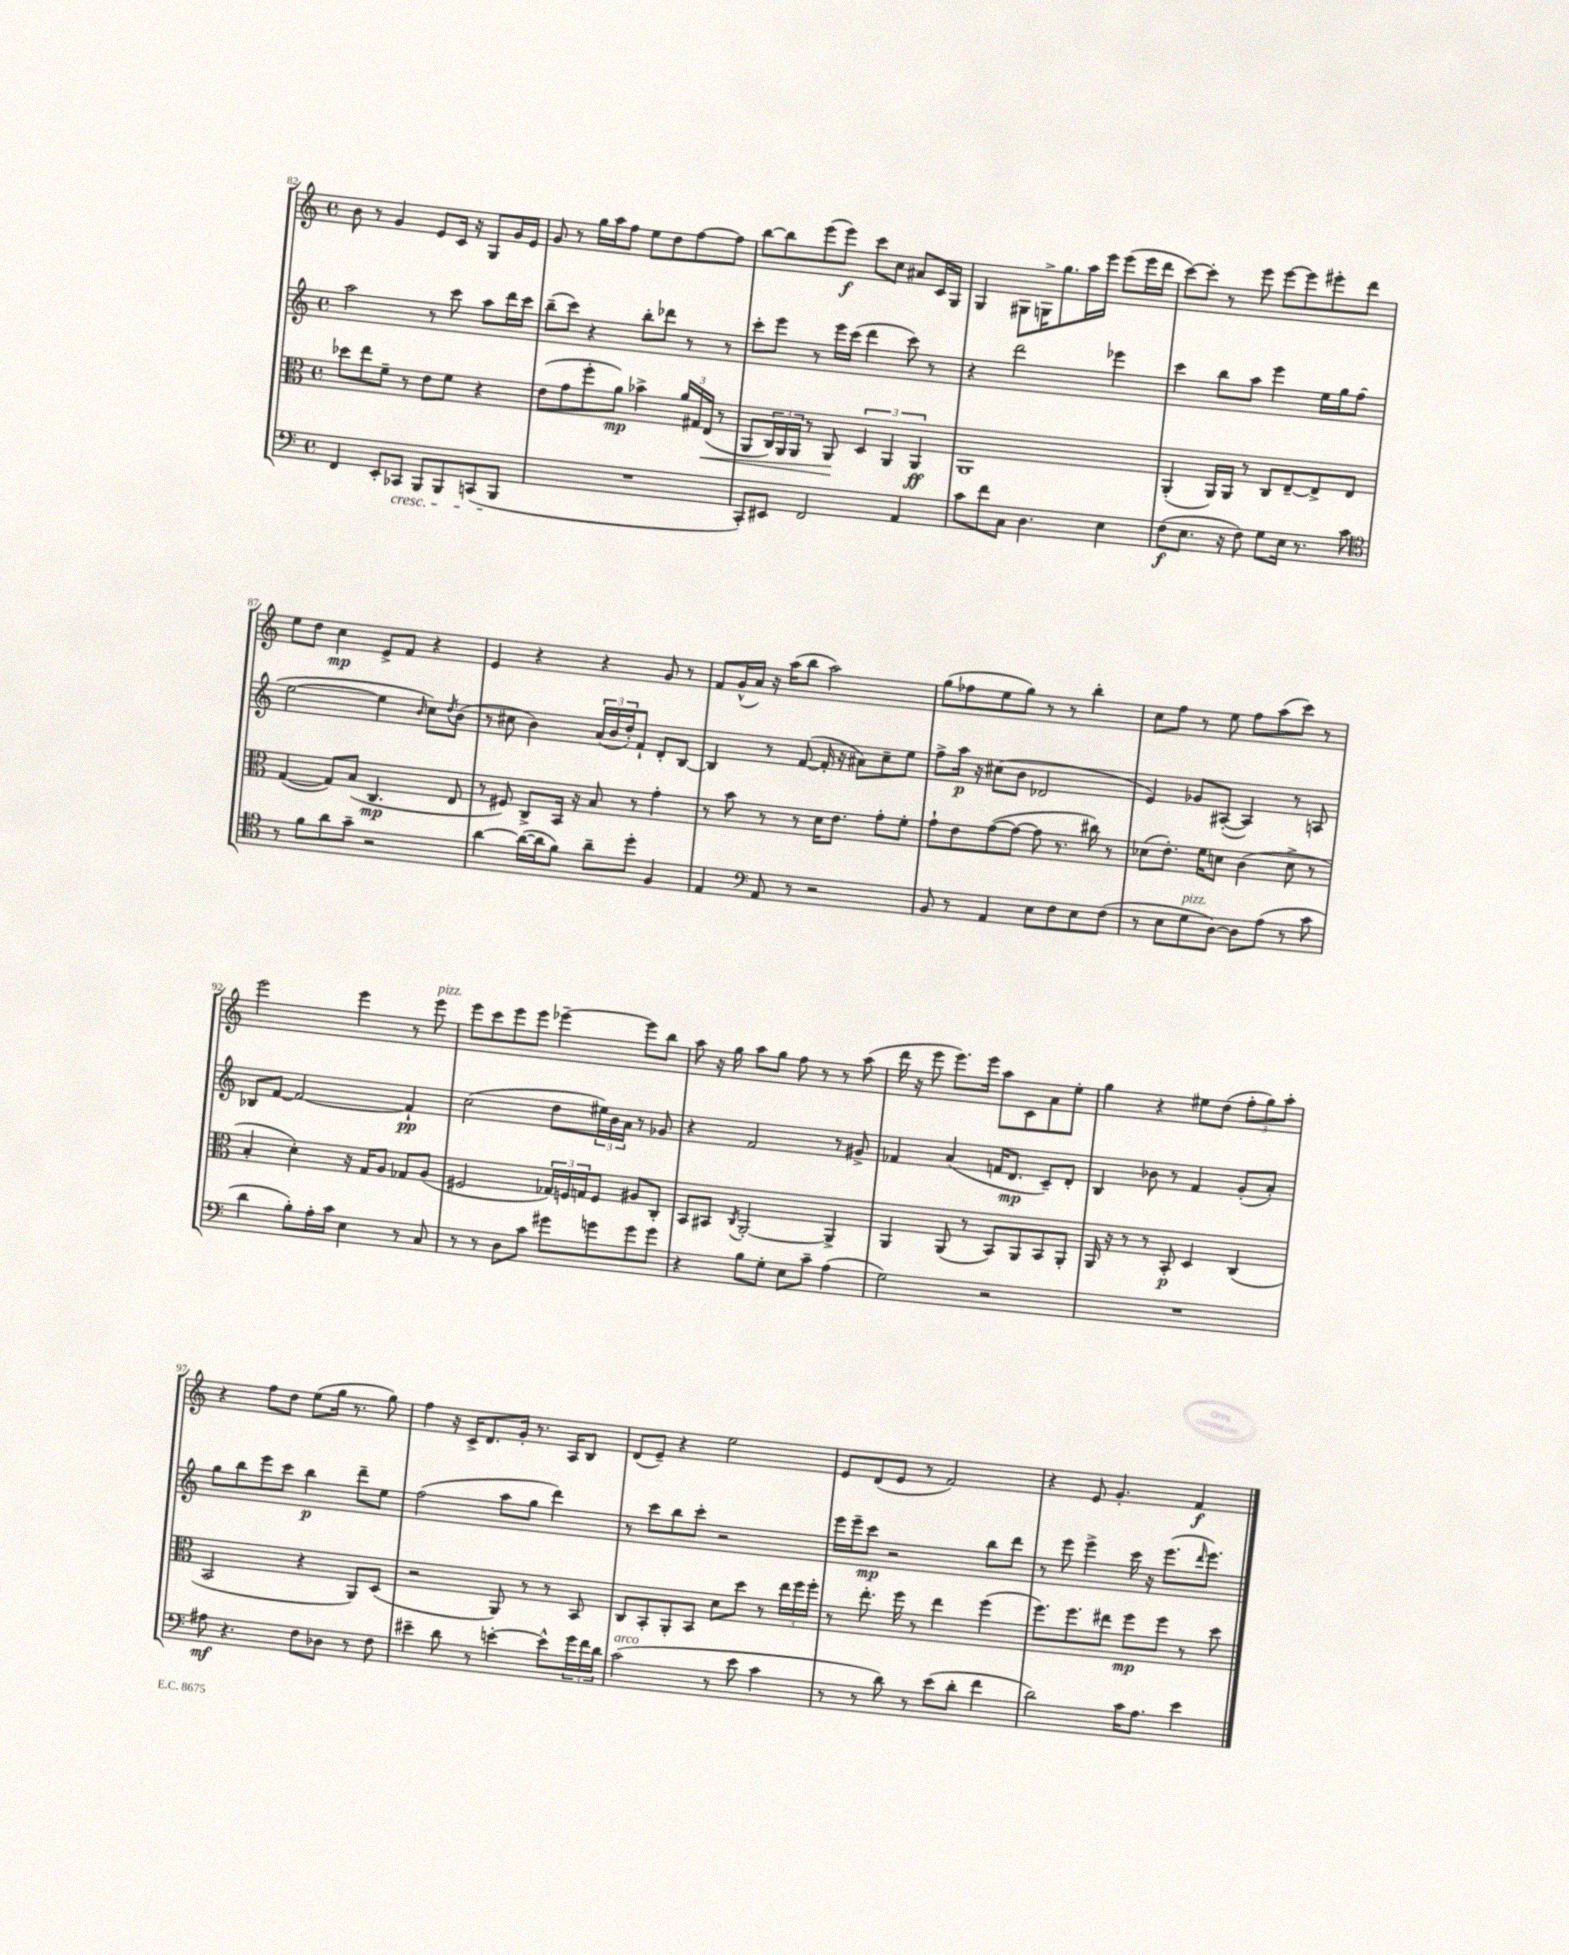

**kern	**kern	**kern	**kern
*staff4	*staff3	*staff2	*staff1
*clefF4	*clefC3	*clefG2	*clefG2
*k[]	*k[]	*k[]	*k[]
*M4/4	*M4/4	*M4/4	*M4/4
*met(c)	*met(c)	*met(c)	*met(c)
4FF/	8dd-\L	2aa\	8b\
.	8ee\	.	8r
8EE'/L	8f~\J	.	4g/
8CC-/J	8r	.	.
8BBB/L	8e\L	8r	8e/L
8BBB/	8f\J	8ccc\	16c/Jk
.	.	.	16r
(8CC/	4r	8aa\L	8G/L
8BBB/J	.	16ddd\L	16g/L
.	.	16ccc\JJ	16e/JJ
=	=	=	=
1r	(8e\L	(8bb~\L	8g/
.	8g\	8ccc\J)	8r
.	8ff'\	4r	16gg\LL
.	.	.	16aa\J
.	8a\J)	.	8ff\J
.	4b-^\	8bb'\L	8ee\L
.	.	8ddd-\J	8dd\
.	24a/LL	8r	[8ff\
.	24G#/	.	.
.	(24E/JJ	.	.
.	8r	8r	8ff\]J
=	=	=	=
8CC'/L)	8AA/L	8ccc'\L	[8bb\L
8EE#/J	24C/L)	8eee\J	8bb\]
.	24AA/	.	.
.	24AA/JJ	.	.
2FF/	8r	8r	(8eee\
.	8AA/	16eee\LL	8eee\J)
.	.	(16ccc\JJ	.
.	6D/	4ddd\	8ccc\L
.	.	.	8cc\J
.	6AA/	.	.
4AA/	.	8ccc\)	8a#/L
.	6AA/	.	.
.	.	8r	16c/L
.	.	.	16G/JJ
=	=	=	=
8c\L	1AA	4r	4G/
8f\	.	.	.
8C\J	.	2ddd\	8G#\L
4.D\	.	.	16G^\K
.	.	.	8.gg\
.	.	.	16aa\L
.	.	.	16eee\JJ
4E\	.	4eee-\	(8eee\L
.	.	.	16eee\L
.	.	.	16ddd\JJ
=	=	=	=
(8F\L	(4AA'/	4ccc\	[8ccc\L)
8.E\J	.	.	8ccc'\]J
.	16AA/LL)	8bb\L	8r
16r	16AA/JJ	.	.
8F\)	8r	8aa\J	8eee\
8G\L	8C/L	4eee\	[8eee\L
16E\Jk	[8E~/	.	8eee\]
8.r	.	.	.
.	8E^/]	16ee\LL	8eee#'\
.	.	16gg\J	.
8c\	8E/J	(8ff\J	8ddd\J
=	=	=	=
*clefC4	*	*	*
8r	([4G/	[2ee\	8ee\L
8f\L	.	.	8dd\J
8a\	8G/]L)	.	4cc\
8g~\J	(8B/J	.	.
2r	4.C/	4ee\]	8e^/L
.	.	.	8f/J
.	.	16qqb/	.
.	.	8cc\L)	4r
.	.	8qdd/	.
.	8E/	(8b\J	.
=	=	=	=
[4a\	8r	8r	4e/
.	8F#/)	8cc#\	.
(16a\_LL	8C^/L	4b\)	4r
16a\]J	.	.	.
8f\J)	16BB/Jk	.	.
.	16r	.	.
8a~\L	8B/	(24a/LL	4r
.	.	24b/	.
.	.	24dd'/J)	.
8dd'\J	8r	8f`/J	.
4F/	4g'\	8d'/L	8g/
.	.	[8B/J	8r
=	=	=	=
4E/	8r	4B/]	8f/L
.	8b\	.	(16g^^/L
.	.	.	16a/JJ)
*clefF4	*	*	*
8AA/	8r	8r	16r
.	.	.	(16aa\LK
8r	8r	([8f/	8bb\J
2r	16d\LK	16f'/]	2aa\)
.	8.e\J	16r	.
.	.	8a#\L)	.
.	8g'\L	8cc~\	.
.	8f'\J	8ee\J	.
=	=	=	=
8BB/	8g`\L	8ff^\L	(8gg\L
8r	8e\	16aa\Jk	8ff-\
.	.	16r	.
4AA/	([8g\	(8cc#\L	8ee\
.	8g\_J	8b\J	8gg\J)
8E\L	8g\]	2d-/	8r
8F\	8.r	.	8r
8E\	.	.	4bb'\
.	16cc#\)	.	.
(8F\J	8r	.	.
=	=	=	=
8r	(8d-\L	4e/)	8cc\L
8E\L	8.e'\J)	.	8ff\J
8G\	.	8g-/L	8r
.	16f\LK	.	.
[8D\J)	8d\J	([8A#'/J	8ee\
8D\]L	(4c\	4A#/])	8ff\L
(8A\J	.	.	(8aa\
8r	8d^\	8r	8ccc\J)
8c\	8r	8A/	8r
=	=	=	=
4d\	4B'/	8B-/L	2eee\
.	.	[8f/J	.
8B'\L)	4d'\)	2f/_	.
16A'\L	.	.	.
16c\JJ	.	.	.
4E\	16r	.	4eee\
.	16G/LK	.	.
.	8A/J	.	.
8r	8G-/L	4f`/]	8r
8C/	(8A/J	.	8eee\
=	=	=	=
8r	2F#/	(2cc\	8eee\L
8r	.	.	8ccc\
8D\L	.	.	8eee\
8c\J	.	.	8eee\J
8g#\L	24G-/LL)	8dd\L	[4eee-~\
.	24F/	.	.
.	24G/J	.	.
8g\	8F/J	24ee#\L)	.
.	.	24b\	.
.	.	24a\JJ	.
8g\	8A#/L	8r	8eee-\]L
8g\J	8C'/J	8g-/	8bb\J
=	=	=	=
4r	8BB/L	4r	8aa\
.	8BB#/J	.	16r
.	.	.	16gg\
.	8qC/	.	.
8B\L	[2AA'/	2f/	8aa\L
8G'\J	.	.	8gg\J
8E\L	.	.	8ff\
8c~\J	.	.	8r
(4A\	4AA^/]	8r	8r
.	.	8g#^/	(8aa\
=	=	=	=
2G\)	4AA/	4f-/	16ddd\
.	.	.	16r
.	.	.	8eee\
.	(8AA/	(4a/	8.eee\L)
.	8r	.	.
.	.	.	16eee\Jk
2r	8BB/L)	16f/LK	8aa\L
.	.	8.d/J	.
.	8AA/	.	8c\
.	8BB/	8c~/L)	8a\
.	8AA'/J	8d'/J	8ee'\J
=	=	=	=
1r	16AA/	4B/	4gg\
.	16r	.	.
.	8r	.	.
.	8r	8b-\	4r
.	8BB'/	8r	.
.	4D/	4f/	8ee#\L
.	.	.	(8dd\J
.	(4C/	(8g'/L	12ff'\L
.	.	.	12gg\)
.	.	8a'/J)	.
.	.	.	12aa'\J
=	=	=	=
8A#\	2BB/	8gg\L	4r
4.r	.	8bb\	.
.	.	8eee\	8ff\L
.	.	8ccc\J	8dd\J
8F\L	4r	4bb\	(8ee\L
8D-\J	.	.	16gg\Jk
.	.	.	8.r
8r	8AA/L)	8ddd~\L	.
8F\	(8D/J	8ee\J	8gg\)
=	=	=	=
4e#~\	2r	(2ff\	4ff\
8d\	.	.	16r
.	.	.	16c^/LK
8r	.	.	8.d/
[4e'\	8AA/)	8aa\L	.
.	.	.	16g'/Jk
.	8r	8gg\J	8.r
8e^^\]L	8r	4ddd\)	.
.	.	.	16A/LK
24g\L	8BB/	.	8B/J
24f\	.	.	.
24d\JJ	.	.	.
=	=	=	=
(2c\	8C/L	8r	(8d/L
.	8BB'/	8ccc\L	8e~/J)
.	8AA'/	8bb\	4r
.	8BB/J	8ccc'\J	.
8r	8d\L	2r	2ee\
8e\	8dd\J	.	.
4c\	8r	.	.
.	24ee\LL	.	.
.	24ff\	.	.
.	24ff'\JJ	.	.
=	=	=	=
8r	8r	16eee\LL	8e/L
.	.	16eee~\J	.
8r	8.ee'\	8ccc\J	(8d/
8d\)	.	2r	8e/J
.	16ff\	.	.
8r	8r	.	8r
(8e\L	4ee\	.	2f/)
8d'\J	.	.	.
4f\	(4ff\	8bb\L	.
.	.	8ddd\J	.
=	=	=	=
2d\)	8.ff\L)	8r	4r
.	.	8eee\	.
.	8.ff\	.	.
.	.	4eee^\	8e/
.	8ee#\J	.	4.g'/
16c\LK	8ff\L	16ccc\	.
8.A\J	.	16r	.
.	8ff\J	(8.eee\L	.
4e\	8r	.	4f/
.	.	16qqddd/	.
.	.	8.eee\J)	.
.	8dd\	.	.
==	==	==	==
*-	*-	*-	*-
